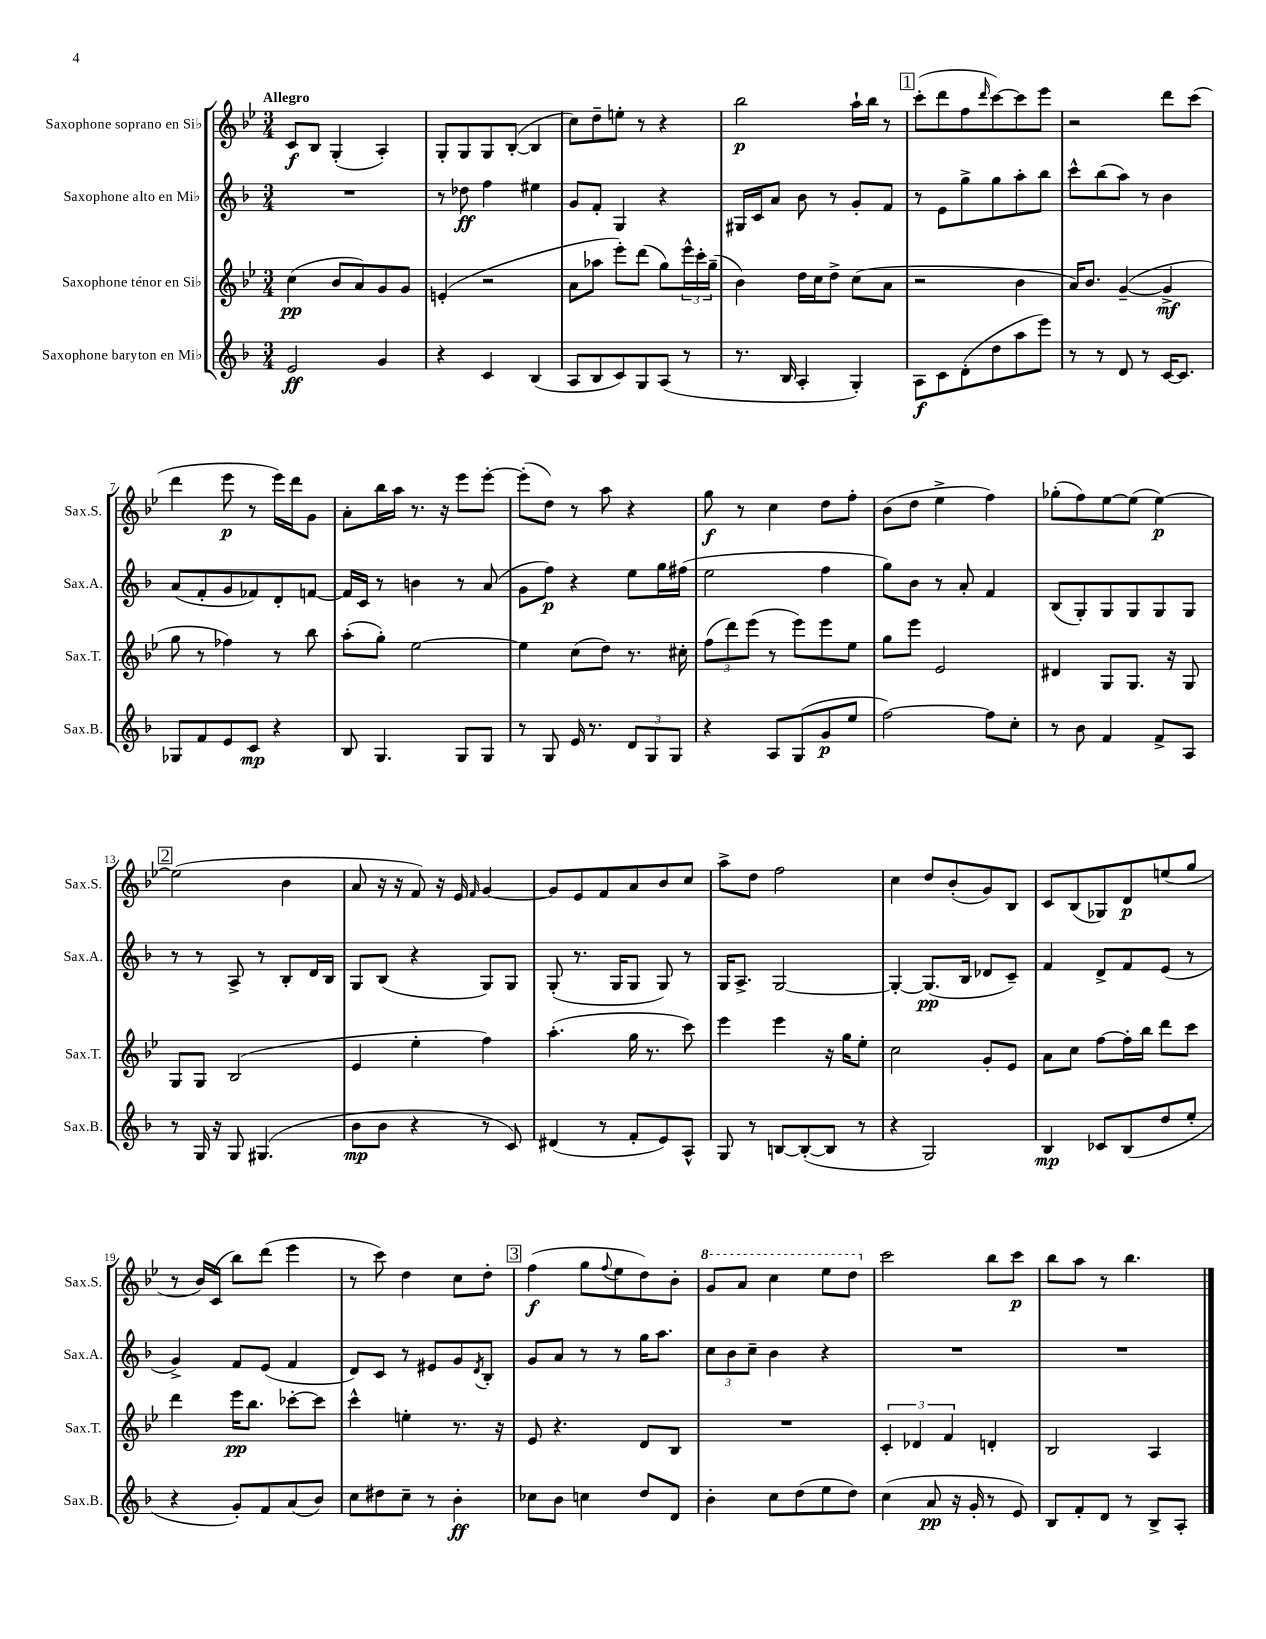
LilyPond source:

<<
\new StaffGroup <<
\new Staff = "s0" \with { instrumentName = "Saxophone soprano en Sib" shortInstrumentName = "Sax.S." } {
    \clef treble \key bes \major \numericTimeSignature \time 3/4 \tempo "Allegro"
    c'8\f bes8 g4-.( a4-.) |
    g8-. g8 g8 bes8~-.( bes4 |
    c''8) d''8-- e''8-. r8 r4 |
    bes''2\p a''16-! bes''16 r8 |
    \mark \markup { \box "1" } c'''8-.( d'''8 f''8 \grace { d'''16 } c'''8~) c'''8 ees'''8 |
    r2 d'''8 c'''8( |
    d'''4 ees'''8\p r8 ees'''16) d'''16 g'8 |
    a'8-. bes''16 a''16 r8. r16 ees'''8 ees'''8~-. |
    ees'''8-.( d''8) r8 a''8 r4 |
    g''8\f r8 c''4 d''8 f''8-. |
    bes'8( d''8 ees''4-> f''4) |
    ges''8-.( f''8) ees''8~ ees''8( ees''4~\p) |
    \mark \markup { \box "2" } ees''2( bes'4 |
    a'8 r16 r16 f'8) r16 ees'16 \grace { f'16 } g'4~ |
    g'8 ees'8 f'8 a'8 bes'8 c''8 |
    a''8-> d''8 f''2 |
    c''4 d''8 bes'8-.( g'8) bes8 |
    c'8 bes8( ges8) d'8\p e''8( g''8 |
    r8 bes'16) c'16( bes''8) d'''8( ees'''4 |
    r8 c'''8) d''4 c''8 d''8-. |
    \mark \markup { \box "3" } f''4\f( g''8 \appoggiatura { f''8 } ees''8 d''8) bes'8-. |
    \ottava #1 g''8 a''8 c'''4 ees'''8 d'''8 \ottava #0 |
    c'''2 bes''8 c'''8\p |
    bes''8 a''8 r8 bes''4. \bar "|." |
}
\new Staff = "s1" \with { instrumentName = "Saxophone alto en Mib" shortInstrumentName = "Sax.A." } {
    \clef treble \key f \major \numericTimeSignature \time 3/4
    R2. |
    r8 des''8\ff f''4 eis''4 |
    g'8 f'8-. g4 r4 |
    gis16 c'16 a'8 bes'8 r8 g'8-. f'8 |
    \mark \markup { \box "1" } r8 e'8 g''8-> g''8 a''8-. bes''8 |
    c'''8-^ bes''8( a''8) r8 bes'4 |
    a'8( f'8-. g'8 fes'8) d'8-. f'8~ |
    f'16 c'16 r8 b'4 r8 a'8( |
    g'8 f''8\p) r4 e''8 g''16 fis''16( |
    e''2 f''4 |
    g''8) bes'8 r8 a'8-. f'4 |
    bes8( g8-.) g8 g8 g8 g8 |
    \mark \markup { \box "2" } r8 r8 a8-> r8 bes8-. d'16 bes16 |
    g8 bes8( r4 g8) g8 |
    g8-.( r8. g16 g8 g8) r8 |
    g16 a8.-> g2~ |
    g4~-. g8.\pp( bes16 des'8 c'8--) |
    f'4 d'8-> f'8 e'8( r8 |
    g'4->) f'8 e'8( f'4 |
    d'8) c'8 r8 eis'8 g'8 \acciaccatura { d'8 } bes8-. |
    \mark \markup { \box "3" } g'8 a'8 r8 r8 g''16 a''8. |
    \tuplet 3/2 { c''8 bes'8 c''8-- } bes'4 r4 |
    R2. |
    R2. \bar "|." |
}
\new Staff = "s2" \with { instrumentName = "Saxophone ténor en Sib" shortInstrumentName = "Sax.T." } {
    \clef treble \key bes \major \numericTimeSignature \time 3/4
    c''4\pp( bes'8 a'8) g'8 g'8 |
    e'4-.( r2 |
    a'8 aes''8 ees'''8-.) d'''8( g''8) \tuplet 3/2 { ees'''16-^ c'''16-. g''16--( } |
    bes'4) d''16 c''16 d''8-> c''8( a'8 |
    \mark \markup { \box "1" } r2 bes'4 |
    a'16) bes'8. g'4~--( g'4->\mf |
    g''8 r8 fes''4) r8 bes''8 |
    a''8-.( g''8-.) ees''2~ |
    ees''4 c''8( d''8) r8. cis''16-. |
    \tuplet 3/2 { f''8( d'''8) ees'''8( } r8 ees'''8) ees'''8 ees''8 |
    g''8 ees'''8 ees'2 |
    dis'4 g8 g8. r16 g8 |
    \mark \markup { \box "2" } g8 g8 bes2( |
    ees'4 ees''4-. f''4) |
    a''4.-.( g''16 r8. c'''8) |
    ees'''4 ees'''4 r16 g''16 ees''8-. |
    c''2 g'8-. ees'8 |
    a'8 c''8 f''8~ f''16-. bes''16 d'''8 c'''8 |
    d'''4 ees'''16\pp bes''8. ces'''8~-. ces'''8 |
    c'''4-^ e''4-. r8. r16 |
    \mark \markup { \box "3" } ees'8 r4. d'8 bes8 |
    R2. |
    \tuplet 3/2 { c'4-. des'4 f'4 } d'4-. |
    bes2 a4 \bar "|." |
}
\new Staff = "s3" \with { instrumentName = "Saxophone baryton en Mib" shortInstrumentName = "Sax.B." } {
    \clef treble \key f \major \numericTimeSignature \time 3/4
    e'2\ff g'4 |
    r4 c'4 bes4( |
    a8 bes8 c'8) g8 a8( r8 |
    r8. bes16 a4-. g4-.) |
    \mark \markup { \box "1" } a8\f c'8 d'8-.( d''8 a''8 e'''8) |
    r8 r8 d'8 r8 c'16~ c'8. |
    ges8 f'8 e'8 c'8\mp r4 |
    bes8 g4. g8 g8 |
    r8 g8 e'16 r8. \tuplet 3/2 { d'8 g8 g8 } |
    r4 a8 g8( g'8\p e''8 |
    f''2~) f''8 c''8-. |
    r8 bes'8 f'4 f'8-> a8 |
    \mark \markup { \box "2" } r8 g16 r16 g8 gis4.( |
    bes'8\mp bes'8 r4 r8 c'8) |
    dis'4( r8 f'8-. e'8) a8-^ |
    g8 r8 b8~ b8~-.( b8 r8 |
    r4 g2) |
    bes4\mp ces'8 bes8( d''8 e''8-. |
    r4 g'8-.) f'8 a'8( bes'8) |
    c''8 dis''8 c''8-- r8 bes'4-.\ff |
    \mark \markup { \box "3" } ces''8 bes'8 c''4 d''8 d'8 |
    bes'4-. c''8 d''8( e''8 d''8) |
    c''4( a'8\pp r16 g'16-. r8 e'8) |
    bes8 f'8-. d'8 r8 bes8-> a8-. \bar "|." |
}
>>
>>
